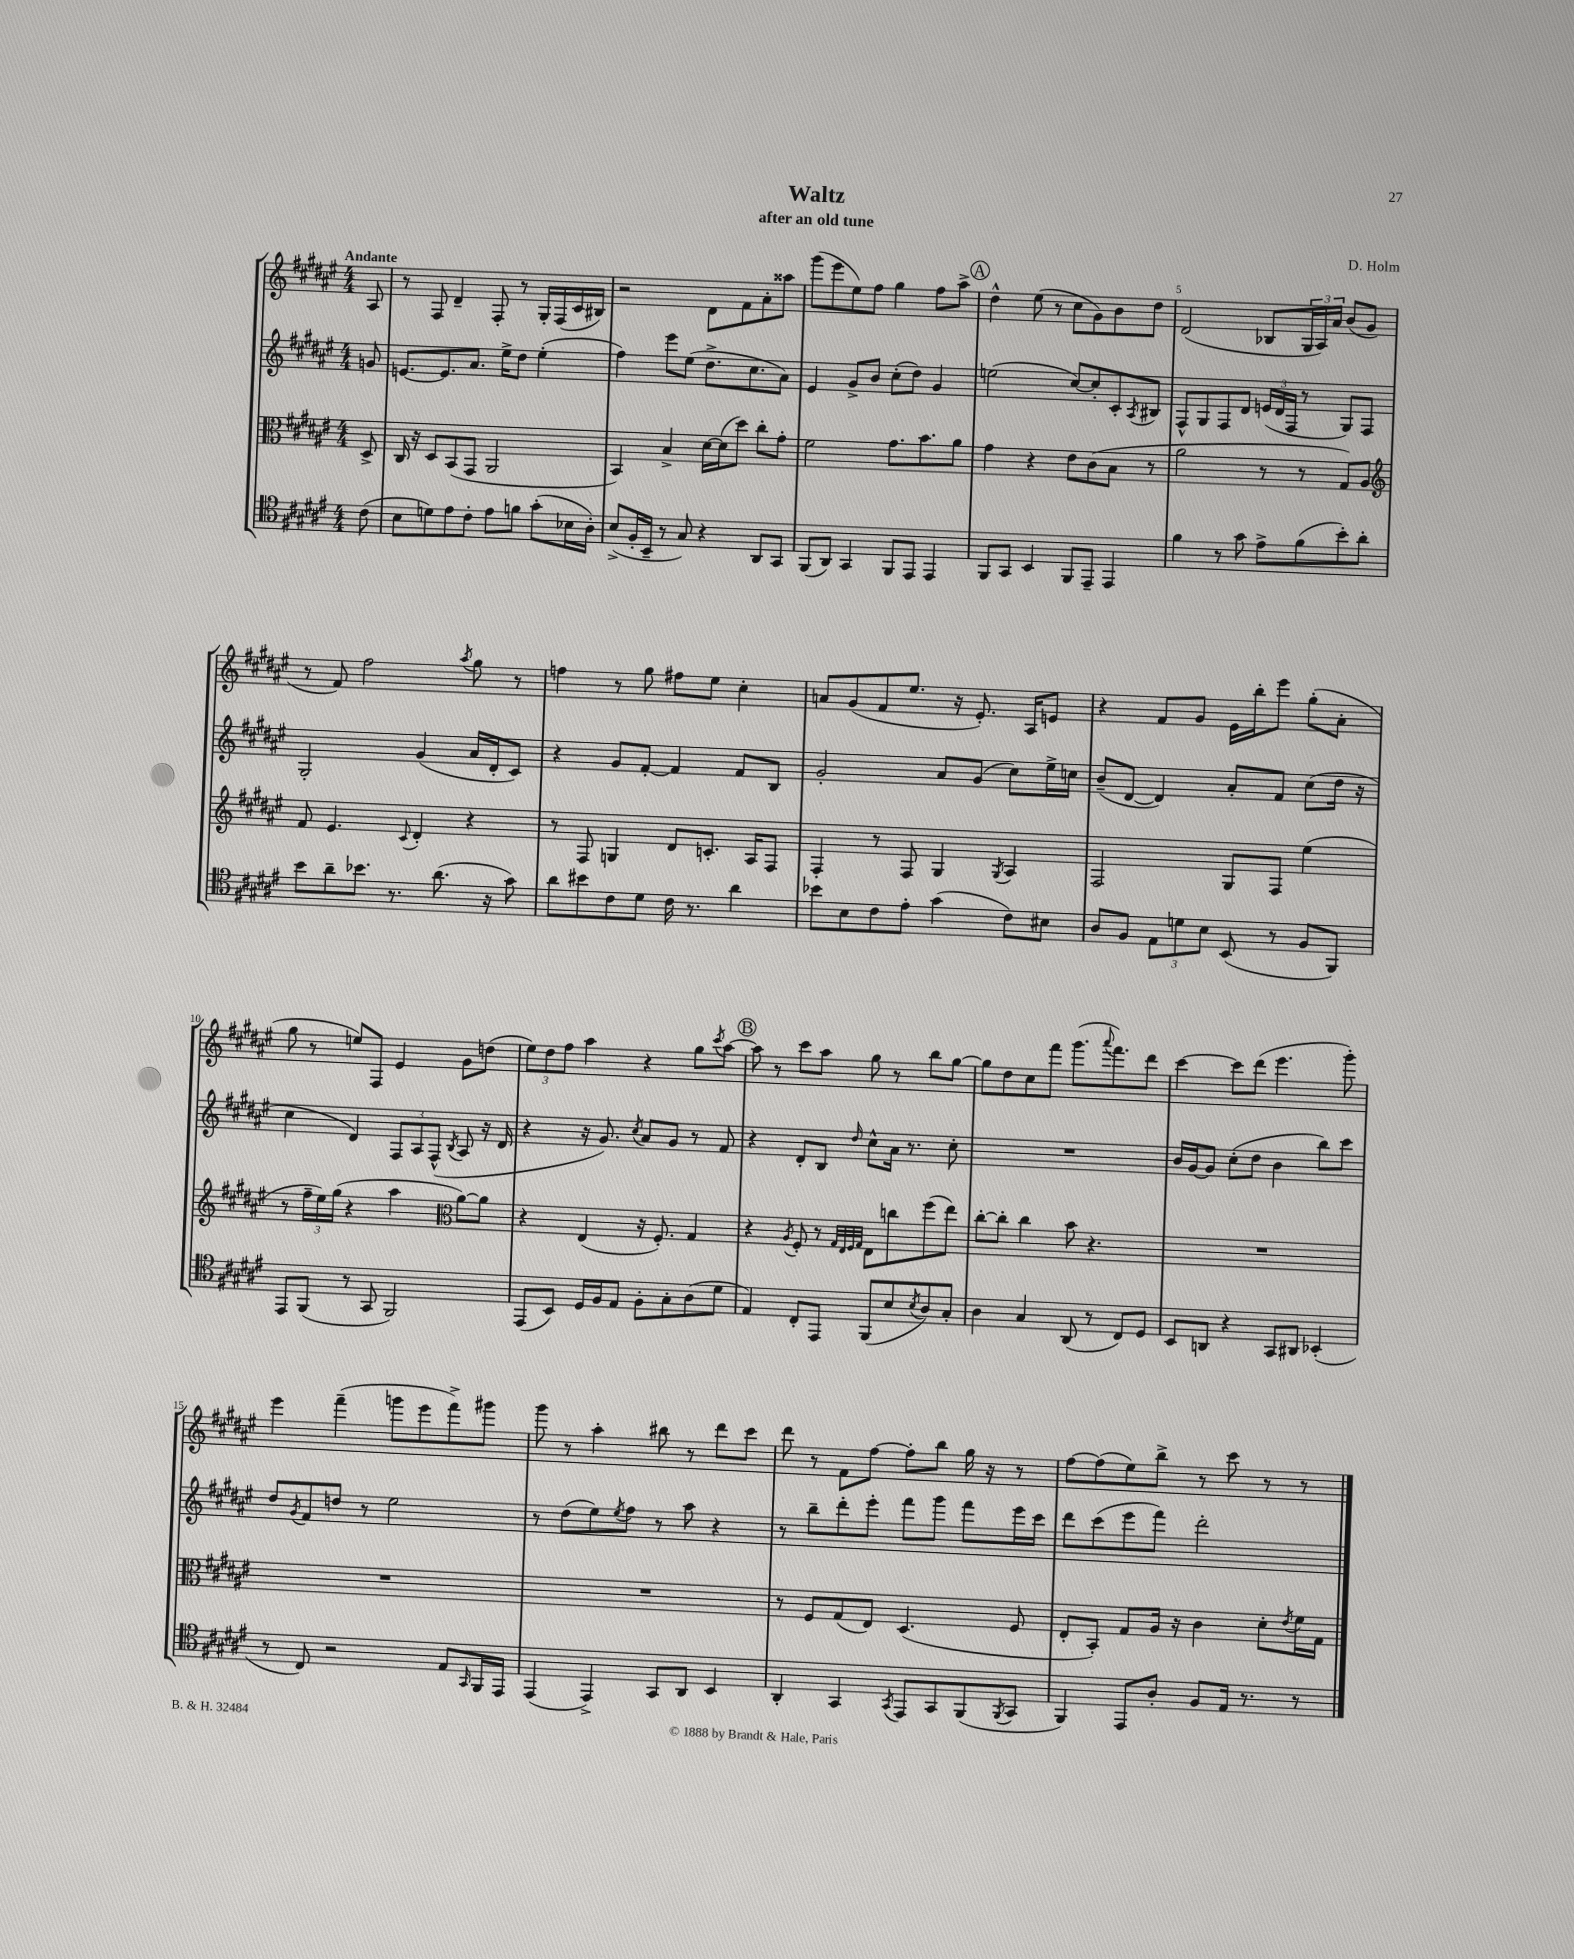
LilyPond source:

\header { title = "Waltz" composer = "D. Holm" subtitle = "after an old tune" }
<<
\new StaffGroup <<
\new Staff = "s0" {
    \clef treble \key fis \major \numericTimeSignature \time 4/4 \partial 8 \tempo "Andante"
    ais8 |
    r8 fis8 dis'4-- fis8-. r8 gis16-. fis16( cis'16 bis16) |
    r2 dis'8 fis'8 ais'8-. aisis''8 |
    gis'''8( eis'''8 eis''8) fis''8 gis''4 fis''8 ais''8-> |
    \mark \markup { \circle "A" } dis''4-^ eis''8( r8 cis''8 gis'8) b'8 dis''8 |
    dis'2( bes8 \tuplet 3/2 { gis16 ais16) ais'16 } b'8( gis'8 |
    r8 fis'8) fis''2 \acciaccatura { ais''8 } gis''8 r8 |
    f''4 r8 gis''8 fis''8 eis''8 cis''4-. |
    a'8 gis'8( fis'8 eis''8. r16 eis'8.-.) ais16 e'8 |
    r4 fis'8 gis'8 eis'16 b''16-. eis'''8 gis''8-.( ais'8-. |
    gis''8 r8 e''8) fis8 eis'4 gis'8 d''8( |
    \tuplet 3/2 { eis''8) dis''8 fis''8 } ais''4 r4 gis''8 \acciaccatura { cis'''8 } ais''8~ |
    \mark \markup { \circle "B" } ais''8 r8 cis'''8 ais''8 gis''8 r8 b''8 gis''8~ |
    gis''8 dis''8 cis''8 fis'''8 gis'''8.( \appoggiatura { ais'''8 } fis'''8.) dis'''8 |
    cis'''4~ cis'''8 dis'''8( eis'''4. gis'''8-.) |
    eis'''4 fis'''4--( g'''8 eis'''8 fis'''8->) gis'''8 |
    gis'''8 r8 ais''4-. bis''8 r8 dis'''8 cis'''8 |
    dis'''8 r8 fis'8 fis''8~ fis''8-. b''8 gis''16 r16 r8 |
    fis''8~ fis''8( eis''8) b''8-> r8 cis'''8 r8 r8 \bar "|." |
}
\new Staff = "s1" {
    \clef treble \key fis \major \numericTimeSignature \time 4/4 \partial 8
    g'8 |
    e'8.~ e'8. ais'8. eis''16-> dis''8 eis''4-.( |
    fis''4) eis'''8 eis''8( dis''8.-> cis''8. ais'8) |
    eis'4 gis'8-> b'8 cis''8-.( dis''8) gis'4 |
    \mark \markup { \circle "A" } e''2( cis''8~) cis''8-. cis'8-. \acciaccatura { ais8 } bis8 |
    fis8-^ gis8 fis8 dis'8 \tuplet 3/2 { e'16( dis'16 fis16 } r8 gis8) fis8 |
    gis2-. gis'4( ais'16 dis'16-. cis'8) |
    r4 gis'8 fis'8~-. fis'4 fis'8 b8 |
    gis'2-. ais'8 gis'8( cis''8) eis''16-> c''16 |
    b'8--( dis'8~ dis'4) ais'8-. fis'8 cis''8( dis''16 r16 |
    cis''4 dis'4) \tuplet 3/2 { fis8 ais8 fis8-^( } \acciaccatura { b8 } ais8 r16 dis'16 |
    r4 r16 gis'8.) \acciaccatura { cis''8 } ais'8 gis'8 r8 fis'8 |
    \mark \markup { \circle "B" } r4 dis'8-. b8 \grace { dis''16 } cis''8-^ ais'16 r8. cis''8-. |
    R1 |
    b'16 gis'16~ gis'8 cis''8-.( dis''8 b'4 b''8) cis'''8 |
    dis''8 \acciaccatura { gis'8 } fis'8 d''8 r8 eis''2 |
    r8 dis''8( eis''8) \acciaccatura { eis''8 } fis''8 r8 ais''8 r4 |
    r8 b''8-- dis'''8-. eis'''8-. fis'''8 gis'''8 fis'''8 eis'''16 cis'''16 |
    dis'''8 cis'''8( eis'''8 fis'''8) dis'''2-. \bar "|." |
}
\new Staff = "s2" {
    \clef alto \key fis \major \numericTimeSignature \time 4/4 \partial 8
    dis8-> |
    cis16 r16 dis8 b,8( gis,8 ais,2 |
    b,4) b4-> dis'16~ dis'16( dis''8) cis''8-. gis'8-. |
    fis'2 gis'8. b'8. ais'8 |
    \mark \markup { \circle "A" } gis'4 r4 eis'8 cis'8( b8 r8 |
    ais'2 r8 r8 gis8) ais8 |
    \clef treble fis'8 eis'4. \appoggiatura { cis'8 } dis'4-. r4 |
    r8 fis8 g4 dis'8 c'8.-. ais16 fis8 |
    fis4-. r8 fis8 gis4 \acciaccatura { gis8 } ais4 |
    fis2 gis8 fis8 eis''4( |
    r8 \tuplet 3/2 { fis''16-- eis''16) gis''16( } r4 ais''4 \clef alto ais'8~) ais'8 |
    r4 eis4( r16 fis8.-.) gis4 |
    \mark \markup { \circle "B" } r4 \acciaccatura { ais8 } fis8-. r8 \grace { gis32 eis32 fis32 gis32 } eis8 c''8 fis''8( eis''8) |
    cis''8~-. cis''8-. cis''4 b'8 r4. |
    R1 |
    R1 |
    R1 |
    r8 fis8 gis8( eis8) dis4.( fis8 |
    eis8-. b,8-.) gis8 ais16 r16 cis'4 dis'8-. \acciaccatura { eis'8 } fis'16 gis16 \bar "|." |
}
\new Staff = "s3" {
    \clef tenor \key fis \major \numericTimeSignature \time 4/4 \partial 8
    cis'8( |
    b8 d'8) eis'8 cis'8-. eis'8 f'8 gis'8-.( bes16 ais16-.) |
    b8->( fis16-. b,16-- r8 gis8) r4 ais,8 gis,8 |
    fis,8( ais,8) gis,4 fis,8 eis,8 eis,4 |
    \mark \markup { \circle "A" } fis,8 gis,8 b,4 fis,8 eis,8-- eis,4 |
    fis'4 r8 gis'8 eis'8-> fis'8( b'8-.) ais'8-. |
    b'8 ais'8-- bes'8. r8. ais'8.( r16 gis'8) |
    ais'8 bis'8 cis'8 dis'8 cis'16 r8. ais'4 |
    bes'8 b8 cis'8 eis'8-. gis'4( cis'8) bis8 |
    ais8 fis8 \tuplet 3/2 { eis8 d'8 b8 } b,8( r8 fis8 fis,8) |
    eis,8 fis,8( r8 gis,8 fis,2) |
    eis,8( b,8) dis16 fis16 eis8 fis8-. gis8-. ais8( dis'8 |
    \mark \markup { \circle "B" } eis4) cis8-. eis,8 fis,8( b8 \acciaccatura { b8 } ais8) gis8-. |
    ais4 gis4 ais,8( r8 cis8) dis8 |
    b,8 a,8 r4 gis,8 ais,8 bes,4-.( |
    r8 cis8) r2 eis8 \grace { gis,16 } fis,16 eis,16 |
    eis,4( eis,4->) gis,8 ais,8 b,4 |
    ais,4-. gis,4 \acciaccatura { gis,8 } eis,8 gis,8 fis,8( \acciaccatura { fis,8 } gis,8 |
    fis,4) eis,8 ais8-. fis8 eis16 r8. r8 \bar "|." |
}
>>
>>
\layout { \context { \Score \override BarNumber.break-visibility = ##(#f #t #t) barNumberVisibility = #(every-nth-bar-number-visible 5) } }
